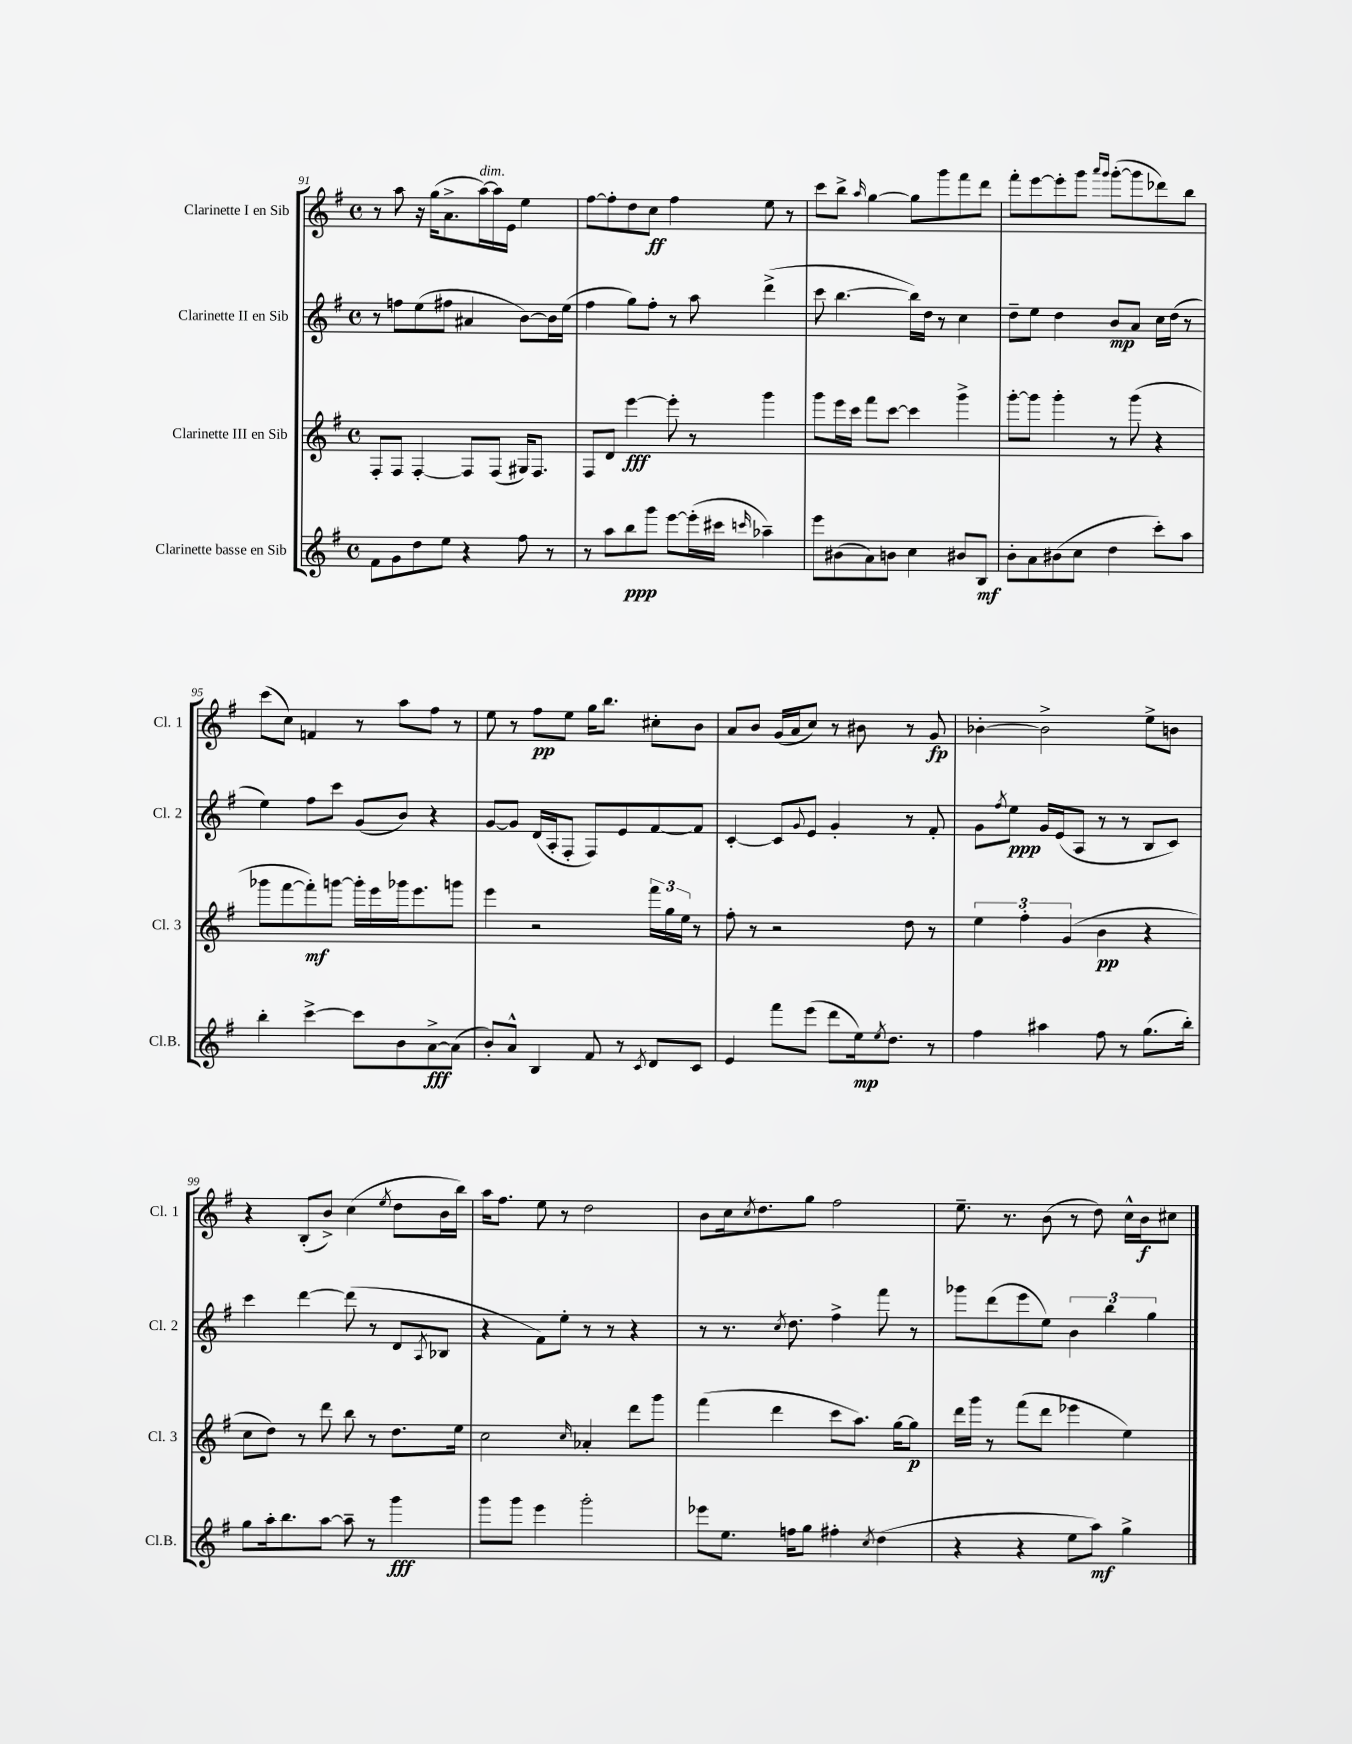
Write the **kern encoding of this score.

**kern	**dynam	**kern	**dynam	**kern	**dynam	**kern	**dynam
*part4	*part4	*part3	*part3	*part2	*part2	*part1	*part1
*staff4	*staff4	*staff3	*staff3	*staff2	*staff2	*staff1	*staff1
*I"Clarinette basse en Sib	*	*I"Clarinette III en Sib	*	*I"Clarinette II en Sib	*	*I"Clarinette I en Sib	*
*I'Cl.B.	*	*I'Cl. 3	*	*I'Cl. 2	*	*I'Cl. 1	*
*clefG2	*	*clefG2	*	*clefG2	*	*clefG2	*
*k[f#]	*	*k[f#]	*	*k[f#]	*	*k[f#]	*
*M4/4	*	*M4/4	*	*M4/4	*	*M4/4	*
*met(c)	*	*met(c)	*	*met(c)	*	*met(c)	*
=91	=91	=91	=91	=91	=91	=91	=91
8f#\L	.	8F#'/L	.	8r	.	8r	.
8g\	.	8F#/J	.	8ffn\L	.	8aa\	.
8dd\	.	[4F#'/	.	(8ee\	.	16r	.
.	.	.	.	.	.	(16gg\KL	.
8ee\J	.	.	.	8ff#X\J	.	8.a^\	.
4r	.	8F#/L]	.	4a#X/	.	.	.
!	!	!	!	!	!	!LO:TX:a:i:t=dim.	!
.	.	.	.	.	.	[16aa\L)	.
.	.	(8F#/J	.	.	.	16aa\]	.
.	.	.	.	.	.	16e\JJ	.
8ff#\	.	16G#X/KL)	.	[8b\L)	.	4ee\	.
.	.	8.F#/J	.	.	.	.	.
8r	.	.	.	16b\L]	.	.	.
.	.	.	.	(16ee\JJ	.	.	.
=92	=92	=92	=92	=92	=92	=92	=92
8r	.	8F#/L	.	4ff#\	.	[8ff#\L	.
8aa\L	.	8d/J	.	.	.	8ff#'\]	.
8bb\	ppp	[4eee\	fff	8gg\L)	.	8dd\	.
8ggg\J	.	.	.	8ff#'\J	.	8cc\J	ff
[8eee\L	.	8eee'\]	.	8r	.	4ff#\	.
(16eee'\L]	.	8r	.	8aa\	.	.	.
16ccc#X\JJ	.	.	.	.	.	.	.
16qqcccn/	.	.	.	.	.	.	.
4aa-X~\)	.	4ggg\	.	(4ddd^\	.	8ee\	.
.	.	.	.	.	.	8r	.
=93	=93	=93	=93	=93	=93	=93	=93
8eee\L	.	8ggg\L	.	8ccc\	.	8ccc\L	.
(8b#X\	.	16eee\L	.	[4.bb\	.	8bb^\J	.
.	.	16ccc\JJ	.	.	.	.	.
.	.	.	.	.	.	16qqaa/	.
8a\)	.	8fff#\L	.	.	.	[4gg\	.
8bn\J	.	[8ccc\J	.	.	.	.	.
4cc\	.	4ccc\]	.	16bb\LL])	.	8gg\L]	.
.	.	.	.	16dd\JJ	.	.	.
.	.	.	.	8r	.	8ggg\	.
8b#X/L	.	4ggg^\	.	4cc\	.	8fff#\	.
8B/J	mf	.	.	.	.	8ddd\J	.
=94	=94	=94	=94	=94	=94	=94	=94
8b'\L	.	[8ggg'\L	.	8dd~\L	.	8fff#'\L	.
8a\	.	8ggg\J]	.	8ee\J	.	[8eee\	.
(8b#X\	.	4ggg'\	.	4dd\	.	8eee'\]	.
8cc\J	.	.	.	.	.	8ggg\J	.
.	.	.	.	.	.	16qqaaa/LL	.
.	.	.	.	.	.	16qqggg/JJ	.
4dd\	.	8r	.	8b/L	mp	([8ggg'\L	.
.	.	(8ggg\	.	8a/J	.	8ggg\]	.
8ccc'\L)	.	4r	.	16cc\LL	.	8ddd-X\)	.
.	.	.	.	(16dd\JJ	.	.	.
8aa\J	.	.	.	8r	.	8bb\J	.
!!LO:LB:g=z
=95	=95	=95	=95	=95	=95	=95	=95
4bb'\	.	8ggg-X\L	.	4ee\)	.	(8ccc\L	.
.	.	[8fff#\	.	.	.	8cc\J)	.
[4ccc^\	.	8fff#'\])	mf	8ff#\L	.	4fn/	.
.	.	[8gggn\J	.	8ccc\J	.	.	.
8ccc\L]	.	16ggg'\LL]	.	(8g/L	.	8r	.
.	.	16eee\	.	.	.	.	.
8b\	.	16ggg-X\J	.	8b/J)	.	8aa\L	.
.	.	8.eee\	.	.	.	.	.
[8a^\	fff	.	.	4r	.	8ff#\J	.
(8a\J]	.	8gggn\J	.	.	.	8r	.
=96	=96	=96	=96	=96	=96	=96	=96
8b'/L)	.	4eee\	.	[8g/L	.	8ee\	.
8a^^/J	.	.	.	8g/J]	.	8r	.
4B/	.	2r	.	(16d/LL	.	8ff#\L	pp
.	.	.	.	16A'/J	.	.	.
.	.	.	.	8F#'/J	.	8ee\J	.
8f#/	.	.	.	8F#/L)	.	16gg\KL	.
.	.	.	.	.	.	8.bb\J	.
8r	.	.	.	8e/	.	.	.
8qc/	.	.	.	.	.	.	.
8d/L	.	24fff#\LL	.	[8f#/	.	8cc#X'\L	.
.	.	24gg\	.	.	.	.	.
.	.	24ee\JJ	.	.	.	.	.
8c/J	.	8r	.	8f#/J]	.	8b\J	.
=97	=97	=97	=97	=97	=97	=97	=97
4e/	.	8ff#'\	.	[4c'/	.	8a/L	.
.	.	8r	.	.	.	8b/J	.
8fff#\L	.	2r	.	8c/L]	.	(16g/LL	.
.	.	.	.	.	.	16a/J	.
.	.	.	.	8qqg/	.	.	.
(8eee\J	.	.	.	8e/J	.	8cc/J)	.
8ddd\L	.	.	.	4g'/	.	8r	.
16ee\k)	mp	.	.	.	.	8b#X\	.
8qee/	.	.	.	.	.	.	.
8.dd\J	.	.	.	.	.	.	.
.	.	8dd\	.	8r	.	8r	.
8r	.	8r	.	8f#'/	.	8g/	fp
=98	=98	=98	=98	=98	=98	=98	=98
4ff#\	.	6ee\	.	8g\L	.	[4b-X'\	.
.	.	.	.	8qff#/	.	.	.
.	.	.	.	8ee\J	ppp	.	.
.	.	6ff#'\	.	.	.	.	.
4aa#X\	.	.	.	16g/LL	.	2b-^\]	.
.	.	.	.	(16e/J	.	.	.
.	.	(6g/	.	.	.	.	.
.	.	.	.	8A/J	.	.	.
8ff#\	.	4b\	pp	8r	.	.	.
8r	.	.	.	8r	.	.	.
(8.gg\L	.	4r	.	8B/L	.	8ee^\L	.
.	.	.	.	8c/J)	.	8bn\J	.
16bb'\Jk)	.	.	.	.	.	.	.
!!LO:LB:g=z
=99	=99	=99	=99	=99	=99	=99	=99
8gg\L	.	8cc\L	.	4ccc\	.	4r	.
16aa'\k	.	8dd\J)	.	.	.	.	.
8.bb\	.	.	.	.	.	.	.
.	.	8r	.	[4ddd\	.	(8B'/L	.
[8aa\J	.	8ddd\	.	.	.	8b^/J)	.
8aa~\]	.	8bb\	.	(8ddd\]	.	(4cc\	.
8r	.	8r	.	8r	.	.	.
.	.	.	.	.	.	8qee/	.
4ggg\	fff	8.dd\L	.	8d/L	.	8dd\L	.
.	.	.	.	8qA/	.	.	.
.	.	.	.	8B-X/J	.	16b\L	.
.	.	16ee\Jk	.	.	.	16bb\JJ)	.
=100	=100	=100	=100	=100	=100	=100	=100
8ggg\L	.	2cc\	.	4r	.	16aa\KL	.
.	.	.	.	.	.	8.ff#\J	.
8ggg\J	.	.	.	.	.	.	.
4eee\	.	.	.	8f#\L)	.	8ee\	.
.	.	.	.	8ee'\J	.	8r	.
.	.	16qqcc/	.	.	.	.	.
2ggg'\	.	4a-X'/	.	8r	.	2dd\	.
.	.	.	.	8r	.	.	.
.	.	8ddd\L	.	4r	.	.	.
.	.	8ggg\J	.	.	.	.	.
=101	=101	=101	=101	=101	=101	=101	=101
8eee-X\L	.	(4fff#\	.	8r	.	8b\L	.
8.ee\J	.	.	.	8.r	.	16cc\k	.
.	.	.	.	.	.	8qcc/	.
.	.	.	.	.	.	8.dd\	.
.	.	4ddd\	.	.	.	.	.
.	.	.	.	8qcc/	.	.	.
16ffn\KL	.	.	.	8.dd\	.	.	.
8gg\J	.	.	.	.	.	8gg\J	.
4ff#X'\	.	8ccc\L	.	4ff#^\	.	2ff#\	.
.	.	8.aa\J)	.	.	.	.	.
8qcc/	.	.	.	.	.	.	.
(4dd\	.	.	.	8fff#\	.	.	.
.	.	[16gg\KL	.	.	.	.	.
.	.	8gg\J]	p	8r	.	.	.
=102	=102	=102	=102	=102	=102	=102	=102
4r	.	16ddd\LL	.	8ggg-X\L	.	8.ee~\	.
.	.	16ggg\JJ	.	.	.	.	.
.	.	8r	.	(8ddd\	.	.	.
.	.	.	.	.	.	8.r	.
4r	.	(8fff#\L	.	8eee\	.	.	.
.	.	8ddd\J	.	8ee\J)	.	(8b\	.
8ee\L	.	4eee-X\	.	6b\	.	8r	.
8aa\J)	mf	.	.	.	.	8dd\)	.
.	.	.	.	6bb\	.	.	.
4gg^\	.	4ee\)	.	.	.	16cc^^\LL	.
.	.	.	.	.	.	16b\J	f
.	.	.	.	6gg\	.	.	.
.	.	.	.	.	.	8cc#X\J	.
==	==	==	==	==	==	==	==
*-	*-	*-	*-	*-	*-	*-	*-
